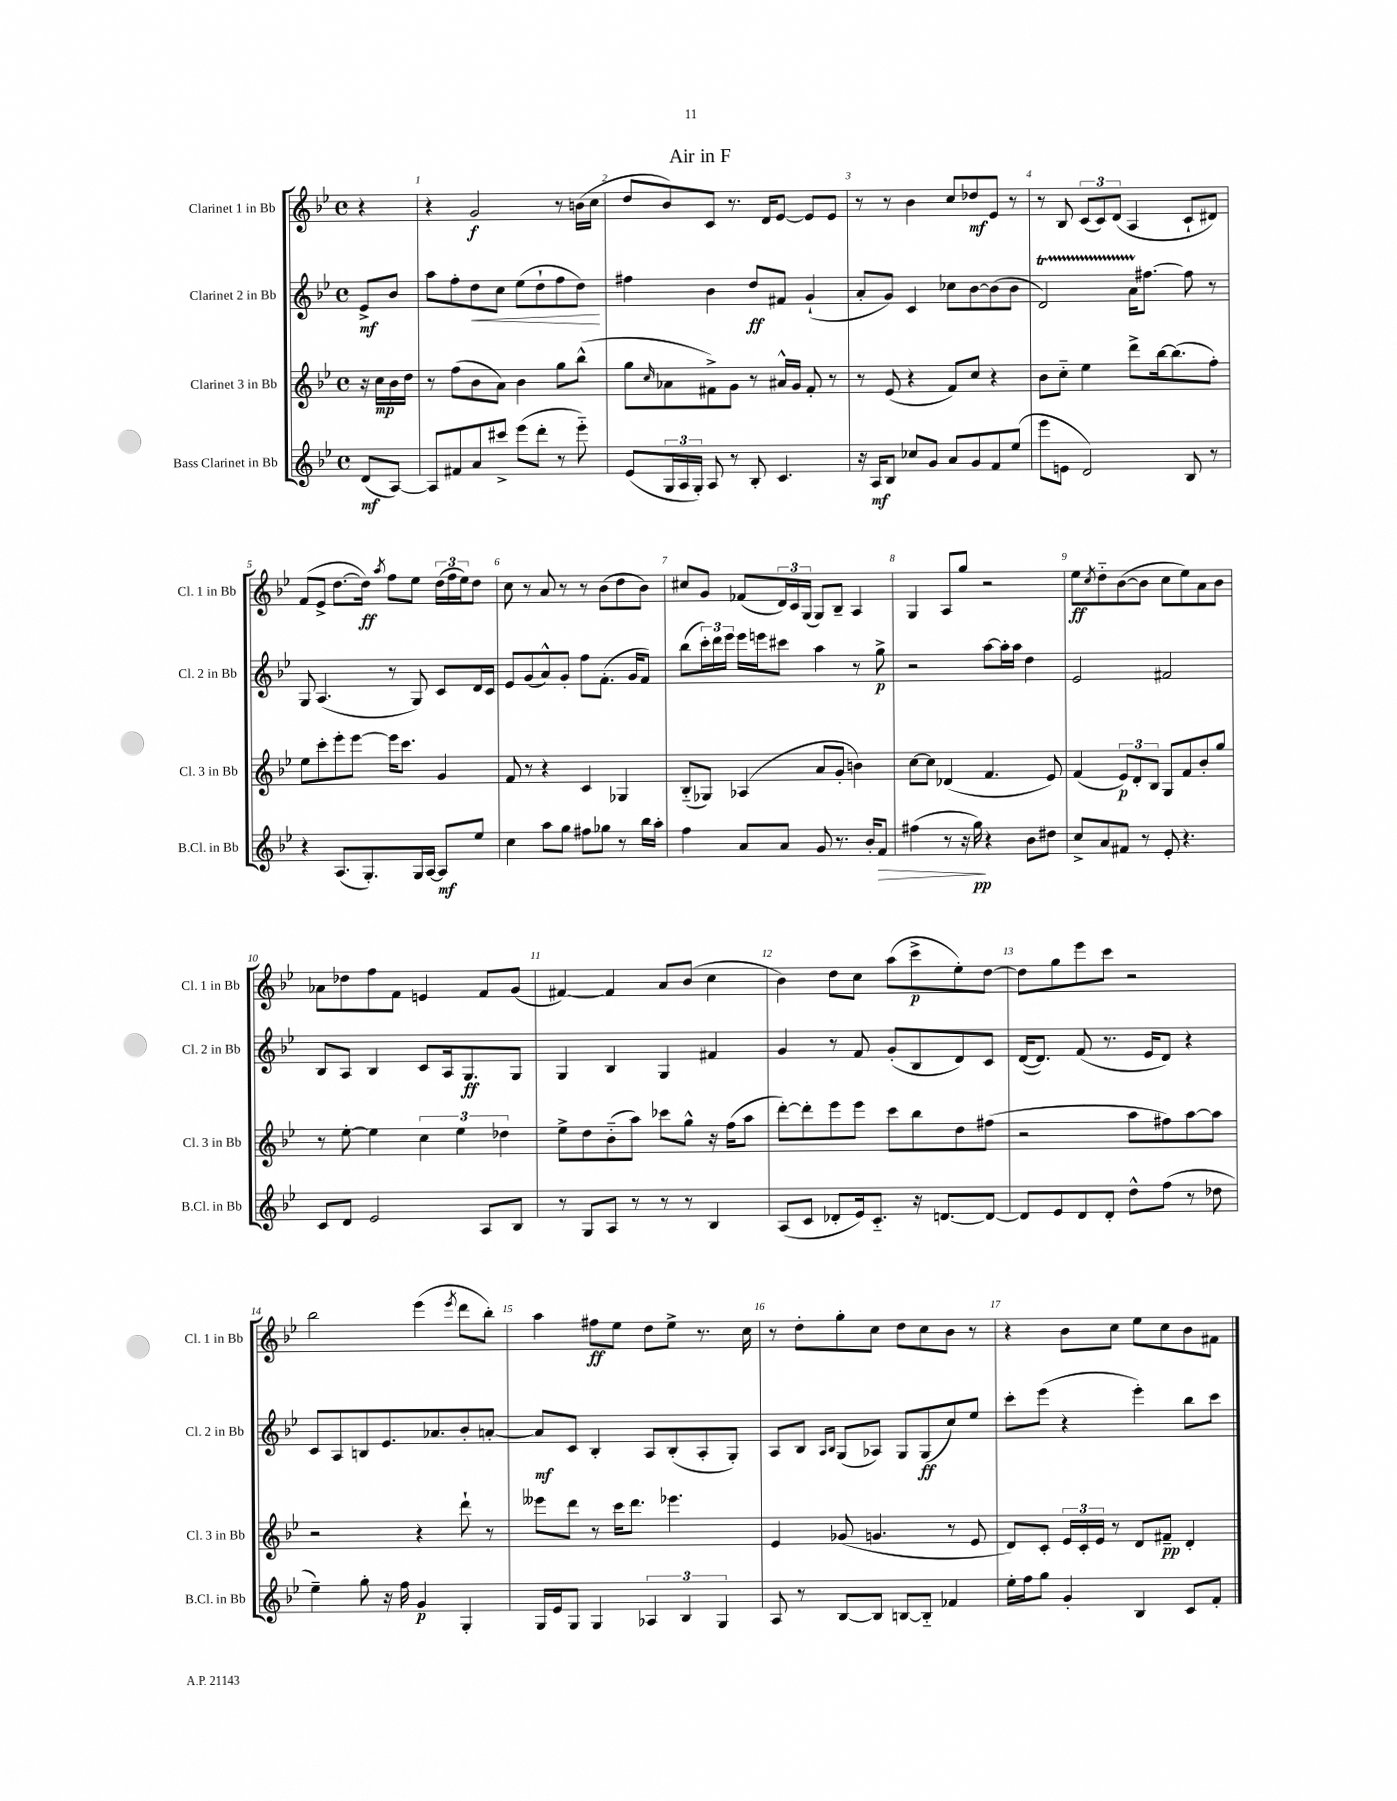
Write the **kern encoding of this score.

**kern	**kern	**kern	**kern
*staff4	*staff3	*staff2	*staff1
*clefG2	*clefG2	*clefG2	*clefG2
*k[b-e-]	*k[b-e-]	*k[b-e-]	*k[b-e-]
*M4/4	*M4/4	*M4/4	*M4/4
*met(c)	*met(c)	*met(c)	*met(c)
(8d	16r	8e-^	4r
.	16cc	.	.
[8A)	16b-	8b-	.
.	16dd	.	.
=	=	=	=
8A]	8r	8aa	4r
8f#	(8ff	8ff'	.
8a	8b-	8dd	2g
8ccc#^	8a)	8cc	.
(8eee-	4b-	(8ee-	.
8ddd'	.	8dd`	.
8r	8gg	8ff	8r
8eee-'~)	(8bb-^^	8dd)	(16b
.	.	.	16cc
=	=	=	=
(8e-	8gg	4ff#	8dd
.	16qqcc	.	.
24G	8a-	.	8b-)
24A	.	.	.
24G')	.	.	.
8A	8f#^)	4b-	8c
8r	8g	.	8.r
8B-'	8r	8dd	.
.	.	.	16d
4.c	16a#^^	8f#	[8e-
.	16g	.	.
.	8f#'	(4g`	8e-]
.	8r	.	8e-
=	=	=	=
16r	8r	8a'	8r
16A	.	.	.
8B-	(8e-	8g)	8r
8cc-	4r	4c	4b-
8g	.	.	.
8a	8f)	8cc-	8cc
8g	8cc	[8b-	8dd-
8f	4r	(8b-]	8e-
(8ee-	.	8b-	8r
=	=	=	=
8eee-	8b-	2d)	8r
8e	8cc'~	.	8B-
2d)	4ee-	.	(12c
.	.	.	12c)
.	.	.	(12d
.	8ddd^	16a	4A
.	.	[8.ff#	.
.	[16bb-	.	.
.	(8.bb-]	.	.
8B-	.	8ff#]	8c`
8r	8ff')	8r	8d#)
=	=	=	=
4r	8ee-	8G	(8f
.	8ccc'	(4.A	8e-^
(8.A	8eee-'	.	[8.dd
.	[8eee-	.	.
8.G')	.	.	16dd])
.	.	.	8qaa
.	16eee-]	8r	8ff
.	8.ccc	.	.
16G	.	8G)	8ee-
[16A	.	.	.
8A]	4g	8c	(24dd
.	.	.	24ff
.	.	.	24ee-)
8ee-	.	16d	8dd
.	.	16c	.
=	=	=	=
4cc	8f	8e-	8cc
.	8r	(8g	8r
8aa	4r	8a^^)	8a
8gg	.	8g'	8r
8ff#	4c	8ff	8r
8gg-	.	(8.f'	(8b-
8r	4G-	.	8dd
.	.	16g	.
16bb-	.	8f)	8b-)
16aa'	.	.	.
=	=	=	=
4ff	(8B-'~	(8bb-	8cc#
.	8G-)	24ccc')	8g
.	.	24ddd	.
.	.	24eee-	.
8a	(4A-	16eee-	(8f-
.	.	16eee	.
8a	.	8ccc#	24d)
.	.	.	24c
.	.	.	(24G
8g	8a	4aa	8G)
8.r	8g'	.	8B-~
.	4b)	8r	4A
16b-'	.	.	.
8f	.	8gg^	.
=	=	=	=
(4ff#	[8cc	2r	4G
.	8cc]	.	.
8r	(4d-	.	8A
16r	.	.	8gg
16gg)	.	.	.
4r	4.f	[8aa	2r
.	.	16aa']	.
.	.	16aa	.
8b-	.	4dd	.
8dd#	8e-)	.	.
=	=	=	=
8cc^	(4f	2e-	8ee-
.	.	.	8qcc
8a	.	.	8dd'~
8f#	12e-)	.	([8b-
.	12d'	.	.
8r	.	.	8b-]
.	12B-	.	.
8e-'	8G	2f#	8cc
4.r	8f	.	8ee-)
.	8b-'	.	8a
.	8gg	.	8b-
=	=	=	=
8c	8r	8B-	8a-
8d	[8ee-'	8A	8dd-
2e-	4ee-]	4B-	8ff
.	.	.	8f
.	6cc	8c	4e
.	.	16A	.
.	6ee-	.	.
.	.	8.G	.
8A	.	.	8f
.	6dd-	.	.
8B-	.	8G	(8g
=	=	=	=
8r	8ee-^	4G	[4f#)
8G	8dd	.	.
8A	(8b-'~	4B-	4f#]
8r	8aa)	.	.
8r	8ccc-	4G	8a
8r	8gg^^	.	(8b-
4B-	16r	4f#	4cc
.	(16ff	.	.
.	8aa	.	.
=	=	=	=
(8A	[8ddd')	4g	4b-)
8c	8ddd']	.	.
8d-'	8eee-	8r	8dd
16e-)	8eee-	8f	8cc
8.c'~	.	.	.
.	8ccc	(8g'	(8aa
16r	8bb-	8B-	8ccc^
[8.d	.	.	.
.	8dd	8d)	8ee-')
8d_	(8ff#	8c	[8dd
=	=	=	=
8d]	2r	([16d	8dd]
.	.	8.d])	.
8e-	.	.	8gg
8d	.	(8f	8eee-
8d'	.	8.r	8ccc
8dd^^	8aa	.	2r
.	.	16e-	.
(8ff	8ff#)	8d)	.
8r	[8aa	4r	.
8dd-	8aa]	.	.
=	=	=	=
4ee-~)	2r	8c	2bb-
.	.	8A	.
8gg'	.	8B	.
16r	.	8.e-	.
16ff	.	.	.
4g	4r	.	(4eee-
.	.	8.a-	.
.	.	.	8qeee-
4G'	8ddd`	8b-'	8ddd
.	8r	[8a'	8bb-')
=	=	=	=
16G	8eee--	8a]	4aa
16e-	.	.	.
8G	8ddd	8c	.
4G	8r	4B-'	8ff#
.	16ccc	.	8ee-
.	8.ddd	.	.
6A-	.	8A	8dd
.	4.eee-	(8B-'	8ee-^
6B-	.	.	.
.	.	8A'	8.r
6G	.	.	.
.	.	8G')	.
.	.	.	16cc
=	=	=	=
8A	4e-	8A	8r
8r	.	8B-	8dd'
.	.	16qqA	.
.	.	16qqB-	.
[8B-	(8g-	(8G	8gg'
8B-]	4.g	8A-)	8cc
[8B	.	8G	8dd
8B'~]	.	(8G	8cc
4f-	8r	8cc)	8b-
.	8e-	8ee-	8r
=	=	=	=
16ee-'	8d)	8ccc'	4r
16ff	.	.	.
8gg	8c'	(8eee-	.
4g'	24e-	4r	8b-
.	24c'	.	.
.	24e-	.	.
.	8r	.	8cc
4B-	8d	4eee-')	8ee-
.	8f#~	.	8cc
8c	4d'	8bb-	8b-
8f'	.	8ccc	8f#
==	==	==	==
*-	*-	*-	*-
